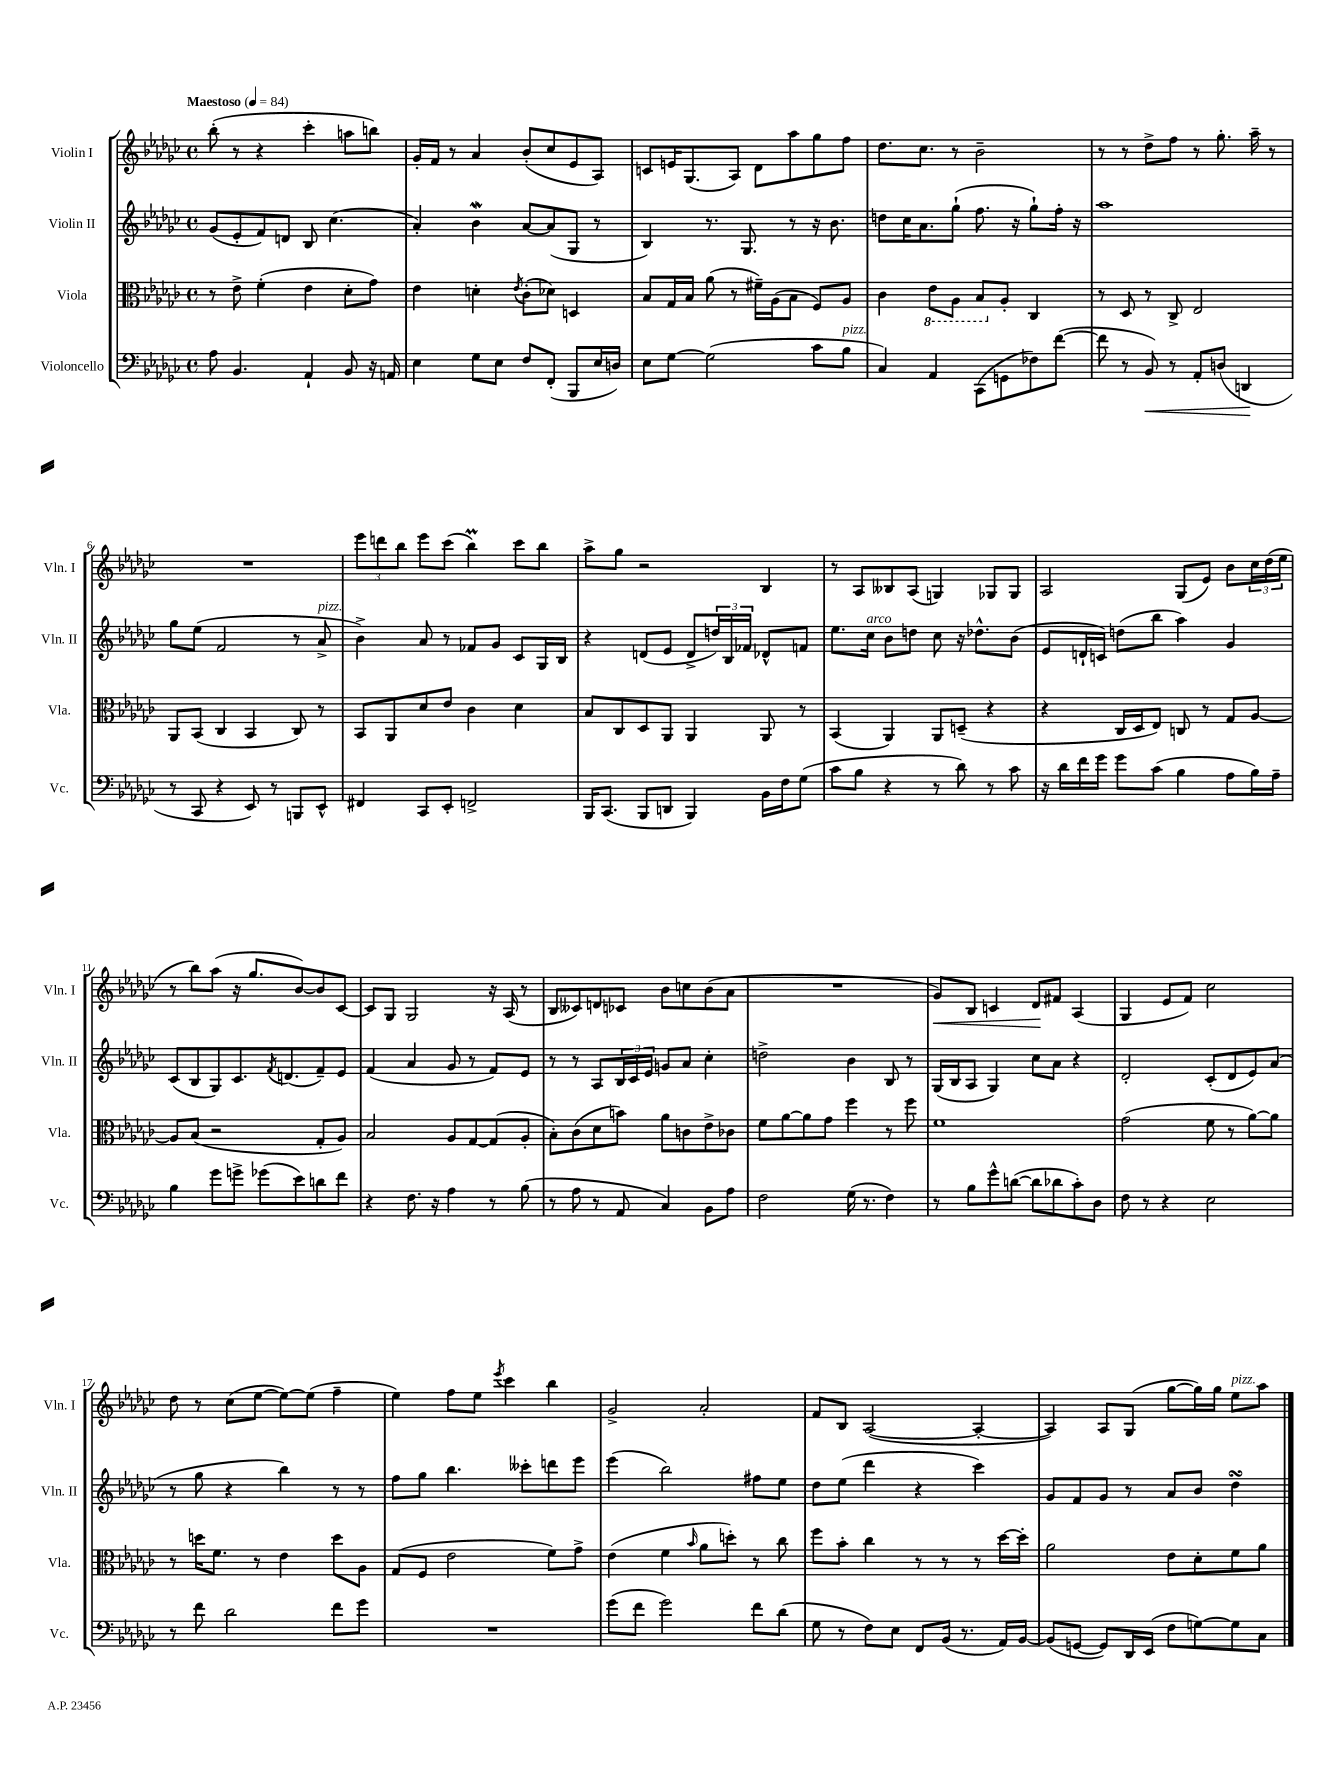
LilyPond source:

<<
\new StaffGroup <<
\new Staff = "s0" \with { instrumentName = "Violin I" shortInstrumentName = "Vln. I" } {
    \clef treble \key ges \major \defaultTimeSignature \time 4/4 \tempo "Maestoso" 4 = 84
    bes''8-.( r8 r4 ces'''4-. a''8 b''8) |
    ges'16-. f'16 r8 aes'4 bes'8-.( ces''8 ees'8 aes8) |
    c'8 e'16 ges8.( aes8) des'8 aes''8 ges''8 f''8 |
    des''8. ces''8. r8 bes'2-- |
    r8 r8 des''8-> f''8 r8 ges''8.-. aes''16-- r8 |
    R1 |
    \tuplet 3/2 { ees'''8 d'''8 bes''8 } ees'''8 ces'''8( bes''4\prall) ces'''8 bes''8 |
    aes''8-> ges''8 r2 bes4 |
    r8 aes8 beses8 aes8( g4) ges8 ges8 |
    aes2 ges8( ees'8) bes'8 \tuplet 3/2 { ces''16 des''16( ees''16 } |
    r8 bes''8) aes''8( r16 ges''8. bes'8~) bes'8 ces'8~ |
    ces'8 ges8 ges2 r16 aes16( r8 |
    bes8 ceses'8) d'8 ces'8 bes'8 c''8 bes'8( aes'8 |
    R1 |
    ges'8\<) bes8 c'4 des'8\! fis'8 aes4( |
    ges4 ees'8 f'8) ces''2 |
    des''8 r8 ces''8( ees''8~ ees''8~) ees''8( f''4-- |
    ees''4) f''8 ees''8 \acciaccatura { ees'''8 } ces'''4 bes''4 |
    ges'2-> aes'2-. |
    f'8 bes8 aes2~( aes4~-. |
    aes4) aes8 ges8( ges''8~ ges''16) ges''16 ees''8^\markup { \italic "pizz." } aes''8 \bar "|." |
}
\new Staff = "s1" \with { instrumentName = "Violin II" shortInstrumentName = "Vln. II" } {
    \clef treble \key ges \major \defaultTimeSignature \time 4/4
    ges'8( ees'8-. f'8) d'8 bes8 ces''4.( |
    aes'4-.) bes'4\mordent aes'8~ aes'8( ges8 r8 |
    bes4) r8. ges8. r8 r16 bes'8. |
    d''8 ces''16 aes'8. ges''8-!( f''8. r16 ges''8-!) f''16-. r16 |
    aes''1 |
    ges''8 ees''8( f'2 r8 aes'8->^\markup { \italic "pizz." } |
    bes'4->) aes'8 r8 fes'8 ges'8 ces'8 ges16 bes16 |
    r4 d'8( ees'8 d'8-> \tuplet 3/2 { d''16) bes16 fes'16 } des'8-^ f'8 |
    ees''8. ces''16^\markup { \italic "arco" } bes'8 d''8 ces''8 r16 des''8.-^ bes'8( |
    ees'8 d'16-! c'16) d''8( bes''8 aes''4) ges'4 |
    ces'8( bes8 ges8) ces'8. \acciaccatura { f'8 } d'8.( f'8--) ees'8 |
    f'4( aes'4 ges'8 r8 f'8) ees'8 |
    r8 r8 aes8 \tuplet 3/2 { bes16 ces'16 ees'16 } g'8 aes'8 ces''4-. |
    d''2-> bes'4 bes8 r8 |
    ges16( bes16 aes8 ges4) ces''8 aes'8 r4 |
    des'2-. ces'8-.( des'8 ees'8) aes'8( |
    r8 ges''8 r4 bes''4) r8 r8 |
    f''8 ges''8 bes''4. ceses'''8-. d'''8 ees'''8 |
    ees'''4( bes''2) fis''8 ees''8 |
    des''8 ees''8( des'''4 r4 ces'''4) |
    ges'8 f'8 ges'8 r8 aes'8 bes'8 des''4\turn \bar "|." |
}
\new Staff = "s2" \with { instrumentName = "Viola" shortInstrumentName = "Vla." } {
    \clef alto \key ges \major \defaultTimeSignature \time 4/4
    r8 ees'8-> f'4-.( ees'4 des'8-. ges'8) |
    ees'4 d'4-. \acciaccatura { ees'8 } ces'8-.( des'8) d4 |
    bes8 ges16 bes16 aes'8( r8 fis'16--) aes16( bes8 f8) aes8 |
    ces'4 \ottava #-1 ees8 aes,8 bes,8 \ottava #0 aes8-. ces4 |
    r8 des8 r8 ces8-> ees2 |
    aes,8 bes,8( ces4 bes,4 ces8) r8 |
    bes,8 aes,8 des'8 ees'8 ces'4 des'4 |
    bes8 ces8 des8 aes,8 aes,4 aes,8 r8 |
    bes,4( aes,4) aes,8 d8--( r4 |
    r4 ces16 des16 ees8) c8 r8 ges8 aes8~ |
    aes8 bes8( r2 ges8-. aes8) |
    bes2 aes8 ges8~ ges8( aes8-. |
    bes8-.) ces'8( des'8 b'8) aes'8 c'8 ees'8-> ces'8 |
    f'8 aes'8~ aes'8 ges'8 f''4 r8 f''8 |
    f'1 |
    ges'2( f'8 r8 aes'8~) aes'8 |
    r8 d''16 f'8. r8 ees'4 d''8 aes8 |
    ges8( f8 ees'2 f'8) ges'8-> |
    ees'4( f'4 \grace { bes'16 } aes'8 d''8-.) r8 ces''8 |
    f''8 bes'8-. ces''4 r8 r8 r8 des''16~ des''16-. |
    aes'2 ees'8 des'8-. f'8 aes'8 \bar "|." |
}
\new Staff = "s3" \with { instrumentName = "Violoncello" shortInstrumentName = "Vc." } {
    \clef bass \key ges \major \defaultTimeSignature \time 4/4
    aes8 bes,4. aes,4-! bes,8 r16 a,16 |
    ees4 ges8 ees8 f8 f,8-.( bes,,8 ees16 d16) |
    ees8 ges8~ ges2( ces'8 bes8^\markup { \italic "pizz." } |
    ces4) aes,4 ces,8( g,8 fes8) f'8~( |
    f'8 r8 bes,8\<) r8 aes,8-. d8( d,4\! |
    r8 ces,8 r4 ees,8) r8 b,,8 ees,8-^ |
    fis,4 ces,8 ees,8-. f,2-> |
    bes,,16 ces,8.( bes,,8 d,8 bes,,4) bes,16 f16 ges8( |
    ces'8 bes8 r4 r8 des'8) r8 ces'8 |
    r16 des'16 f'16 ges'16 ges'8 ces'8( bes4 aes8 bes16) aes16-- |
    bes4 ges'8 g'8-> ges'8( ees'8) d'8 f'8 |
    r4 f8. r16 aes4 r8 bes8( |
    r8 aes8 r8 aes,8 ces4) bes,8 aes8 |
    f2 ges16( r8. f4) |
    r8 bes8 ges'8-^ d'8~( d'8 des'8 ces'8-.) des8 |
    f8 r8 r4 ees2 |
    r8 f'8 des'2 f'8 ges'8 |
    R1 |
    ges'8( f'8 ges'2) f'8 des'8( |
    ges8 r8 f8) ees8 f,8 bes,16( r8. aes,16) bes,16~ |
    bes,8( g,8~ g,8) des,16 ees,16( f8 g8~) g8 ces8 \bar "|." |
}
>>
>>
